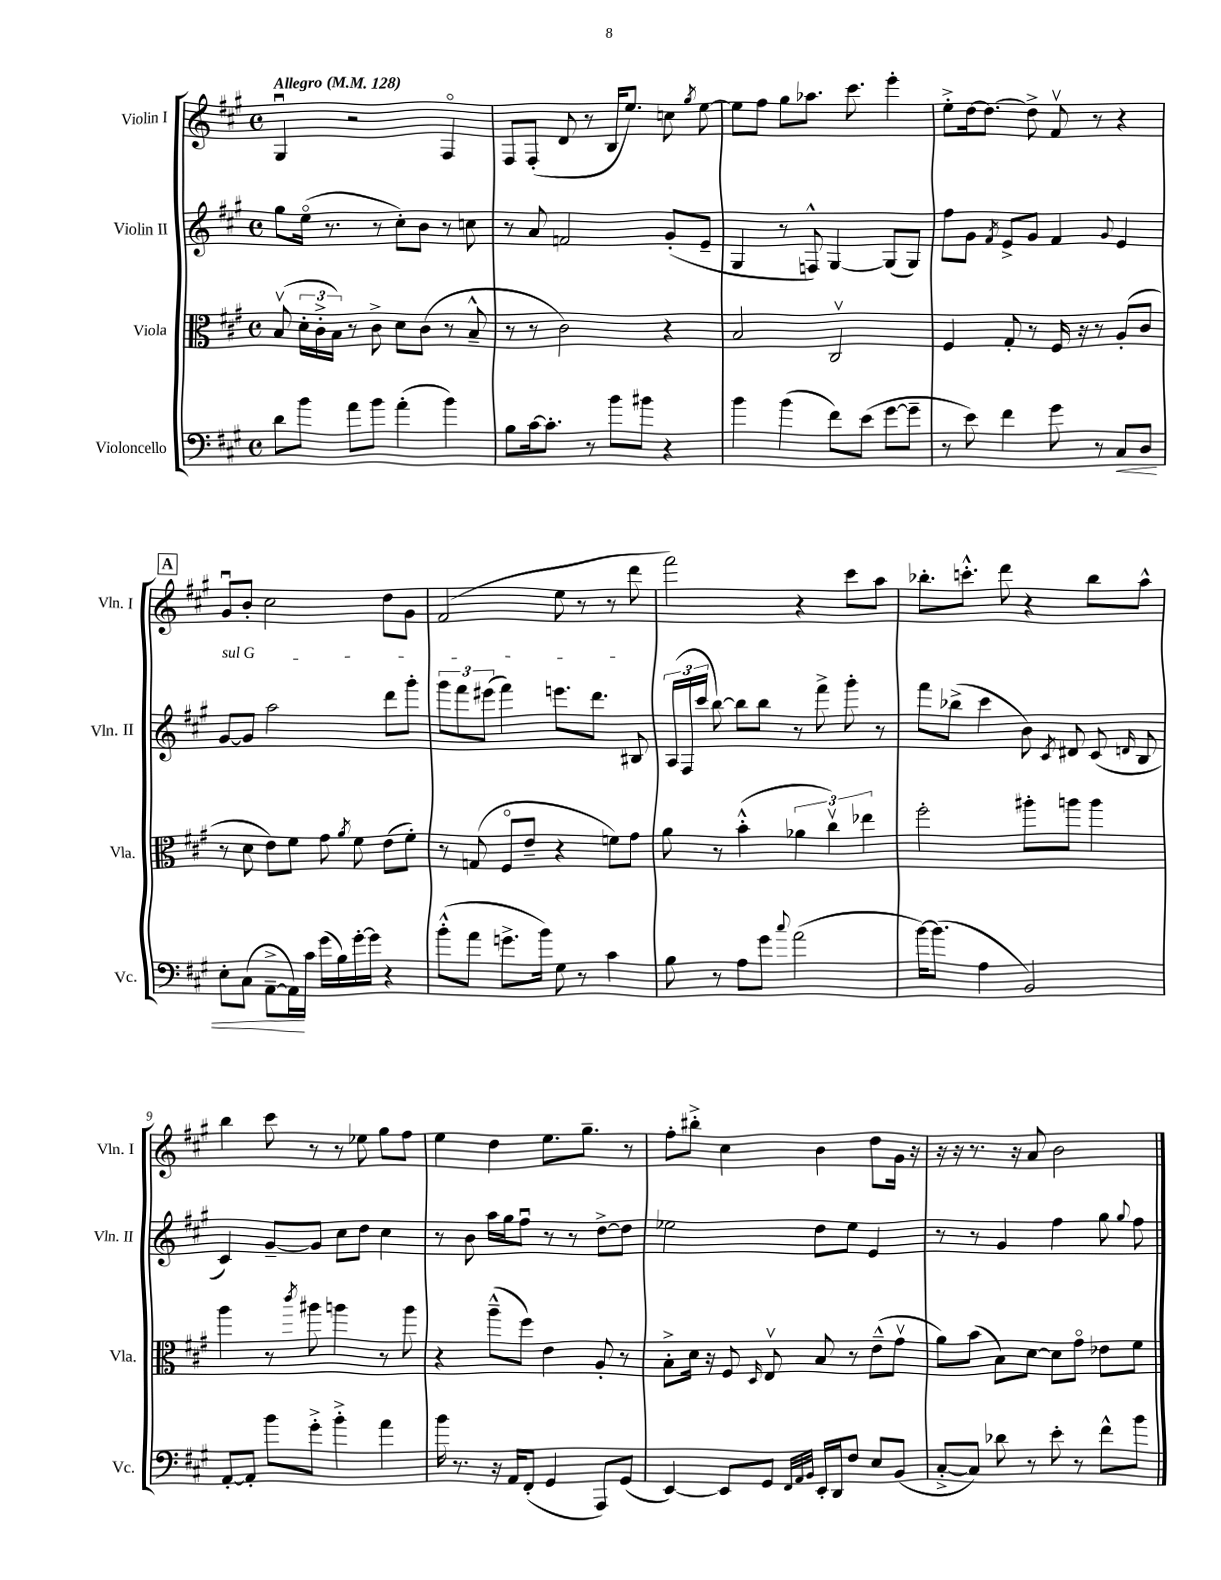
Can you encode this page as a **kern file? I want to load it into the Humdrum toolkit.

**kern	**kern	**kern	**kern
*staff4	*staff3	*staff2	*staff1
*clefF4	*clefC3	*clefG2	*clefG2
*k[f#c#g#]	*k[f#c#g#]	*k[f#c#g#]	*k[f#c#g#]
*M4/4	*M4/4	*M4/4	*M4/4
*met(c)	*met(c)	*met(c)	*met(c)
*MM128	*MM128	*MM128	*MM128
8d	(8Bv	8gg#	4G#u
8b	24d'	(16eeo	.
.	24c#'^	.	.
.	.	8.r	.
.	24B)	.	.
8a	8r	.	2r
8b	8c#^	8r	.
(4a'	8d	8cc#')	.
.	(8c#	8b	.
4b)	8r	8r	4F#o
.	8B~^^	8cc	.
=	=	=	=
8B	8r	8r	8F#
[16c#	8r	8a	(8F#'
8.c#']	.	.	.
.	2c#)	2f	8d
8r	.	.	8r
8b	.	.	16B
.	.	.	8.ee)
8b#	.	.	.
4r	4r	(8g#'	8cc
.	.	.	8qgg#
.	.	8e~	[8ee
=	=	=	=
4b	2B	4G#	8ee]
.	.	.	8ff#
(4b	.	8r	8gg#
.	.	8F^^)	8.aa-
8f#)	2C#v	[4G#	.
.	.	.	8.ccc#
(8e	.	.	.
[8g#	.	(8G#]	4eee'
8g#~]	.	8G#)	.
=	=	=	=
8r	4F#	8ff#	8ee'^
8e)	.	8g#	[16dd
.	.	.	8.dd_
.	.	8qf#	.
4f#	8G#'	8e^	.
.	8r	8g#	8dd^]
8g#	16F#	4f#	8f#v
.	16r	.	.
8r	8r	.	8r
.	.	8qqg#	.
8C#	(8A'	4e	4r
8D	8c#	.	.
=	=	=	=
8E'	8r	[8g#	8g#u
(8C#	8d	8g#]	8b'
[8AA~^	8e)	2aa	2cc#
16AA])	8f#	.	.
16c#	.	.	.
(16g#	8g#	.	.
16B)	.	.	.
.	8qa	.	.
[16g#'	8f#	.	.
16g#]	.	.	.
4r	(8e	8ddd	8dd
.	8f#')	8ggg#'	8g#
=	=	=	=
(8b'^^	8r	12ggg#	(2f#
.	.	12fff#	.
8a	(8G	.	.
.	.	(12eee#	.
8.g^	8F#o	4fff#)	.
.	8e~	.	.
16b)	.	.	.
8G#	4r	8.eee	8ee
8r	.	.	8r
.	.	8.ddd	.
4c#	8f)	.	8r
.	8g#	8B#	8ddd
=	=	=	=
8B	8a	(24A	2fff#)
.	.	24F#	.
.	.	24ccc#	.
8r	8r	[8bb)	.
8A	(4b'^^	8bb]	.
8g#	.	8bb	.
8qqcc#	.	.	.
(2a	6a-	8r	4r
.	.	8fff#^	.
.	6cc#v)	.	.
.	.	8ggg#'	8ccc#
.	6ee-	.	.
.	.	8r	8aa
=	=	=	=
[16b)	2ff#'	8fff#	8.bb-'
(8.b]	.	.	.
.	.	(8bb-^	.
.	.	.	8.ccc'^^
4A	.	4ccc#	.
.	.	.	8ddd
2BB)	8aa#'	8b)	4r
.	.	8qc#	.
.	8aa	8d#	.
.	4aa	(8c#	8bb-
.	.	16qqd	.
.	.	8B	8aa^^
=	=	=	=
[8AA'	4aa	4c#)	4bb
8AA']	.	.	.
8b	8r	[8g#~	8ccc#
.	8qccc#	.	.
8g#'^	8aa#	8g#]	8r
4b'^	4aa	8cc#	8r
.	.	8dd	8ee-
4a	8r	4cc#	8gg#
.	8aa	.	8ff#
=	=	=	=
16b	4r	8r	4ee
8.r	.	.	.
.	.	8b	.
16r	(8aa~^^	16aa	4dd
16AA	.	16gg#	.
(8FF#'	8ff#)	8ff#u	.
4GG#	4e	8r	8.ee
.	.	8r	.
.	.	.	8.gg#~
8AAA)	8A'	[8dd^	.
(8GG#	8r	8dd]	8r
=	=	=	=
[4EE)	8B'^	2ee-	8ff#'
.	16d	.	8bb#'^
.	16r	.	.
8EE]	8F#	.	4cc#
.	16qqD	.	.
8GG#	8Ev	.	.
32qqFF#	.	.	.
32qqAA	.	.	.
32qqBB	.	.	.
16EE'	8B	8dd	4b
16DD	.	.	.
8F#	8r	8ee-	.
8E	(8e~^^	4e	8dd
(8BB	8g#v	.	16g#
.	.	.	16r
=	=	=	=
[8C#'^	8a)	8r	16r
.	.	.	16r
8C#])	(8b	8r	8.r
8d-	8B)	4g#	.
.	.	.	16r
8r	[8d	.	8a
8e'	8d]	4ff#	2b
8r	8g#o	.	.
8f#^^	8e-	8gg#	.
.	.	8qqgg#	.
8b	8f#	8ff#	.
==	==	==	==
*-	*-	*-	*-
